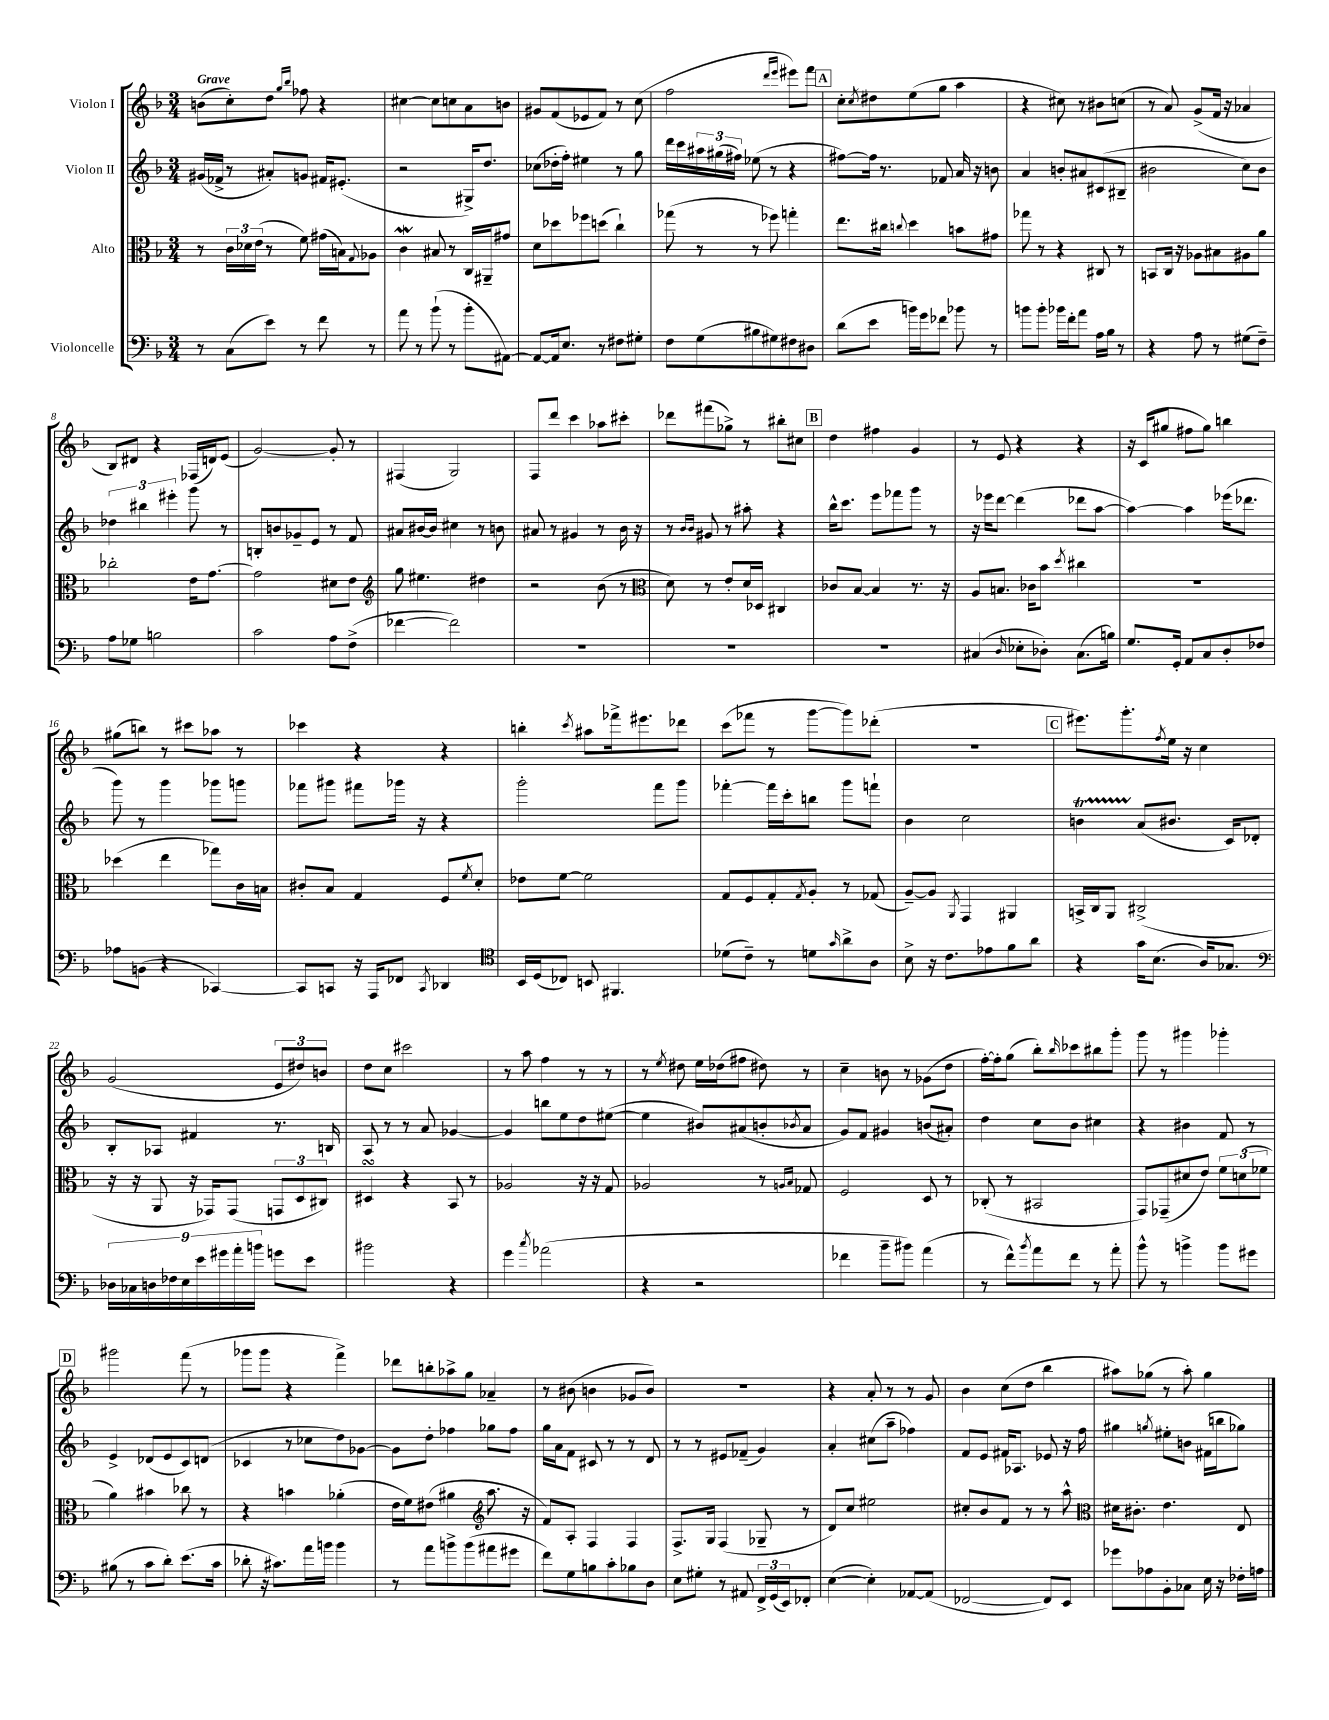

**kern	**kern	**kern	**kern
*part4	*part3	*part2	*part1
*staff4	*staff3	*staff2	*staff1
*I"Violoncelle	*I"Alto	*I"Violon II	*I"Violon I
*clefF4	*clefC3	*clefG2	*clefG2
*k[b-]	*k[b-]	*k[b-]	*k[b-]
*M3/4	*M3/4	*M3/4	*M3/4
=1	=1	=1	=1
!	!	!	!LO:TX:a:B:t=Grave
8r	8r	(16g#X/LL	(8bn\L
.	.	16f-X^/JJ	.
(8C\L	24c\LL	8r	8cc'\)
.	24d-X\	.	.
.	(24e\JJ	.	.
8e\J)	8r	8a#X'/L)	8dd\J
.	.	.	16qqgg/LL
.	.	.	16qqbb-/JJ
8r	8f\)	8gn/J	8ff-X\
8f\	(16g#X\LL	16f#X/KL	4r
.	16Bn\J)	(8.e#X'/J	.
.	8qqG/	.	.
8r	8A-X\J	.	.
=2	=2	=2	=2
8a\	4cW\	2r	[4cc#X\
8r	.	.	.
(8b-`\	8B#X/	.	8cc#\L]
8r	8r	.	8ccn\
8b-'\L	16C/LL	16G#X^/KL)	8a\
.	16AA#X~/J	8.dd/J	.
[8AA#X\J)	8g#X/J	.	8bn\J
=3	=3	=3	=3
8AA#/L_	8d\L	(8cc-X\L	8g#X/L
16AA#/k]	8dd-X\	16dd-X'\L	(8f/
8.E/J	.	16ff'\JJ)	.
.	8ff-X\	4ee#X\	8e-X/
8r	(8ddn\J	.	8f/J)
8F#X\L	4cc`\)	8r	8r
8G#X'\J	.	8gg\	(8cc\
=4	=4	=4	=4
8F\L	(8gg-X\	16ddd\LL	2ff\
.	.	16ccc\	.
(8G\	8r	24aa#X\	.
.	.	(24gg#X\	.
.	.	24ff#X\JJ)	.
8B#X\	8r	(8ee-X\	.
8G#X\)	8ff-X\)	8r	.
.	.	.	16qqddd/LL
.	.	.	16qqeee/JJ
8F#X\	4ggn'\	4r	8eee#X\L)
8D#X\J	.	.	8fff\J
!!LO:REH:place=s1:t=A
=5	=5	=5	=5
(8d\L	8.ee\L	[8ff#X\L)	8cc'\L
.	.	.	8qcc/
8e\J	.	16ff#\Jk]	8dd#X\
.	16cc#X\Jk	8.r	.
.	8qqccn/	.	.
16bn\LL)	4dd\	.	(8ee\
16g\J	.	.	.
8f-X\J	.	8f-X/	8gg\J
8b-X\	8bn\L	16a/	4aa\
.	.	16r	.
8r	8g#X\J	8bn\	.
=6	=6	=6	=6
8bn\L	8gg-X\	4a/	4r
8b'\J	8r	.	.
16b-X\LL	4r	8bn'/L	8cc#X\)
16f'\J	.	.	.
8a\J	.	8a#X/	8r
16A\LL	8C#X/	(8c#X/	8b#X\L
16B-\JJ	.	.	.
8r	8r	8B#X~/J	(8ccn\J
=7	=7	=7	=7
4r	8BBn/L	2b#X\	8r
.	16C/Jk	.	8a/)
.	16r	.	.
8A\	8A-X\L	.	(8g^/L
8r	8B#X\	.	16f/Jk
.	.	.	16r
(8G#X\L	8A#X\	8cc\L)	4a-X/
8F~\J)	8a\J	8b#\J	.
!!LO:LB:g=z
=8	=8	=8	=8
8A\L	2cc-X'\	6dd-X\	8B-/L)
8G-X\J	.	.	8d#X/J
.	.	6bb#X\	.
2Bn\	.	.	4r
.	.	6eee#X'\	.
.	16e\KL	8ggg\	(16F-X/LL
.	[8.g\J	.	16dn/J)
.	.	8r	(8e/J
=9	=9	=9	=9
2c\	2g\]	8Bn'/L	[2g/)
.	.	8bn/	.
.	.	8g-X~/	.
.	.	8e/J	.
8A\L	8d#X\L	8r	8g'/]
(8F^\J	8e\J	8f/	8r
=10	=10	=10	=10
*	*clefG2	*	*
[4f-X\	8gg\	8a#X/L	(4F#X/
.	4.ee#X\	[16b#X/L	.
.	.	16b#/JJ]	.
2f-\])	.	4cc#X\	2G/)
.	4dd#X\	8r	.
.	.	8bn\	.
=11	=11	=11	=11
2.r	2r	8a#X/	8F/L
.	.	8r	8ddd/J
.	.	4g#X/	4ccc\
.	(8b-\	8r	8aa-X\L
.	8r	16b-\	8ccc#X'\J
.	.	16r	.
=12	=12	=12	=12
*	*clefC3	*	*
2.r	8d\)	8r	8ddd-X\L
.	.	16qqb-/LL	.
.	.	16qqb-/JJ	.
.	8r	8g#X/	(8fff#X\
.	8e'/L	8r	8gg-X^\J)
.	16d/L	8aa#X'\	8r
.	16D-X/JJ	.	.
.	4C#X/	4r	8bb#X'\L
.	.	.	8cc#X\J
!!LO:REH:place=s1:t=B
=13	=13	=13	=13
2.r	8c-X/L	16bb-^^\KL	4dd\
.	.	8.ccc\J	.
.	[8B-/J	.	.
.	4B-/]	8eee\L	4ff#X\
.	.	8fff-X\	.
.	8.r	8ggg\J	4g/
.	.	8r	.
.	16r	.	.
=14	=14	=14	=14
(4C#X/	8A/L	16r	8r
.	.	16eee-X\KL	.
.	8.Bn/J	[8ddd\J	8e/
16qqD/	.	.	.
8E-X'\L	.	(4ddd\]	4r
.	16c-X\KL	.	.
8D-X'\J)	8b-\J	.	.
.	8qdd/	.	.
(8.C#\L	4cc#X\	8ddd-X\L	4r
.	.	[8aa\J	.
16Bn\Jk)	.	.	.
=15	=15	=15	=15
8.G/L	2.r	4aa\_)	16r
.	.	.	(16c/KL
.	.	.	8gg#X/J
16GG'/Jk	.	.	.
8AA/L	.	4aa\]	8ff#X\L
8C/	.	.	8gg#\J)
8D'/	.	(16eee-X\KL	4bbn\
.	.	8.ddd-X\J	.
8F-X/J	.	.	.
!!LO:LB:g=z
=16	=16	=16	=16
8A-X\L	(4dd-X\	8ggg\)	(8gg#X\L
(8BBn\J	.	8r	8bbn\J)
4r	4ee\	4ggg\	8r
.	.	.	8ccc#X\L
[4CC-X/)	8gg-X\L)	8ggg-X\L	8aa-X\J
.	16c\L	8gggn\J	8r
.	16Bn\JJ	.	.
=17	=17	=17	=17
8CC-/L]	8c#X'/L	8fff-X\L	4ccc-X\
8CCn/J	8B-/J	8ggg#X\J	.
16r	4G/	8fff#X\L	4r
16AAA/KL	.	.	.
8FF-X/J	.	16ggg-X\Jk	.
.	.	16r	.
8qCC/	.	.	.
4DD-X/	8F/L	4r	4r
.	8qf/	.	.
.	8d'/J	.	.
=18	=18	=18	=18
*clefC4	*	*	*
16BB-/LL	8e-X\L	2ggg'\	4bbn'\
(16D/J	.	.	.
8C-X/J)	[8f\J	.	.
.	.	.	8qccc/
8BBn/	2f\]	.	8aa#X\L
4.FF#X/	.	.	16fff-X^\k
.	.	.	8.eee#X\
.	.	8fff\L	.
.	.	8ggg\J	8ddd-X\J
=19	=19	=19	=19
(8d-X\L	8G/L	[4fff-X'\	(8ccc\L
8c~\J)	8F/	.	8fff-X\J
8r	8G'/	16fff-\LL]	8r
.	.	16ccc'\J	.
.	8qG/	.	.
8dn\L	8A'/J	8bbn\J	[8ggg\L
16qqg/	.	.	.
8a^\	8r	8ggg\L	8ggg\])
8A\J	(8G-X/	8fffn`\J	(8ddd-X'\J
=20	=20	=20	=20
8B-^\	[8A~/L)	4b-\	2.r
16r	8A/J]	.	.
8.c\L	.	.	.
.	8qAA/	.	.
.	4GG/	2cc\	.
8e-X\	.	.	.
8f\	4AA#X/	.	.
8a\J	.	.	.
!!LO:REH:place=s1:t=C
=21	=21	=21	=21
4r	16BBn^/LL	4bnt\	8.eee#X\L)
.	16C/J	.	.
.	8AA/J	.	.
.	.	.	8.ggg'\
16g\KL	(2C#X^/	(8a/L	.
(8.B-\J	.	.	.
.	.	.	8qff/
.	.	8.b#X/J	16ee\Jk
.	.	.	16r
16A/KL)	.	.	4cc\
8.G-X/J	.	16c/KL)	.
.	.	8d-X'/J	.
!!LO:LB:g=z
=22	=22	=22	=22
*clefF4	*	*	*
18D-X\LL	16r	8B-'/L	(2g/
18C-X\	.	.	.
.	16r	.	.
18Dn\	.	.	.
.	8AA/	8A-X/J	.
18F-X\	.	.	.
18E\	.	.	.
.	16r	4f#X/	.
18e\	.	.	.
.	16GG-X/KL)	.	.
18g#X\	.	.	.
.	(8GG-/J	.	.
18a'\	.	.	.
18bn\JJ	.	.	.
8gn\L	12GGn/L	8.r	12e/L
.	12D/	.	12dd#X/)
8e\J	.	.	.
.	12C#X/J)	.	12bn/J
.	.	16Bn/	.
=23	=23	=23	=23
2b#X\	4D#XsSsS/	8A/	8dd\L
.	.	8r	8cc\J
.	4r	8r	2ccc#X\
.	.	8a/	.
4r	8BB-/	[4g-X/	.
.	8r	.	.
=24	=24	=24	=24
4g\	2A-X/	4g-/]	8r
.	.	.	8aa\
8qcc/	.	.	.
(2a-X\	.	8bbn\L	4ff\
.	.	8ee\	.
.	16r	8dd\	8r
.	16r	.	.
.	8G/	([8ee#X\J	8r
=25	=25	=25	=25
4r	2A-X/	4ee#\]	8r
.	.	.	8qee/
.	.	.	8dd#X\
2r	.	8b#X/L)	16ee\LL
.	.	.	(16dd-X\J
.	.	(8a#X/	8ff#X\J
.	8r	8bn'/	8dd#X\)
.	16qqAn/LL	.	.
.	16qqB-/JJ	8qb-X/	.
.	8G-X/	8a#/J	8r
=26	=26	=26	=26
4f-X\	2F/	8g/L)	4cc~\
.	.	8f/J	.
8b-~\L	.	4g#X/	8bn\
8b#X\J)	.	.	8r
(4a\	8D/	(8bn/L	(8g-X\L
.	8r	8a#X'/J)	8dd\J
=27	=27	=27	=27
8r	(8C-X'/	4dd\	[16ff'\LL)
.	.	.	16ff'\J]
8f^^\L)	8r	.	(8gg\J
8qb-/	.	.	.
8a\	2BB#X/	8cc\L	8bb-'\L)
.	.	.	16qqbb-/
8f\J	.	8b-\J	8ccc-X\
8r	.	4cc#X\	8bb#X\
8a'\	.	.	8ggg'\J
=28	=28	=28	=28
8b-^^\	8GG/L)	4r	8ggg\
8r	(8GG-X~/	.	8r
4bn^\	8d#X/	4b#X\	4ggg#X\
.	8e/J)	.	.
8b\L	12f\L	8f/	4ggg-X'\
.	(12dn\	.	.
8g#X\J	.	8r	.
.	12f-X\J	.	.
!!LO:LB:g=z
!!LO:REH:place=s1:t=D
=29	=29	=29	=29
(8B#X\	4a\)	4e^/	2ggg#X\
8r	.	.	.
8c\L	4b#X\	(8d-X/L	.
8d'\J)	.	8e/	.
(8.e\L	8cc-X\	8c/)	(8fff\
.	8r	(8dn/J	8r
16c\Jk	.	.	.
=30	=30	=30	=30
8d-X'\	4r	4c-X/	8ggg-X\L
16r	.	.	8ggg-\J
8.c#X\L)	.	.	.
.	4bn\	8r	4r
16a\L	.	8cc-X\L	.
16bn\JJ	.	.	.
4b\	(4a-X'\	8dd\)	4fff^\)
.	.	[8g-X\J	.
=31	=31	=31	=31
8r	16e\LL	8g-\L]	8ddd-X\L
.	16f\J)	.	.
8a\L	(8e#X\J	8dd'\J	8bbn'\
8bn^\	4a#X\	4ff-X\	8aa-X^\
(8b\	.	.	8gg\J
*	*clefG2	*	*
8a#X\	8.aa\	8gg-X\L	4a-X~/
8g#X\J	.	8ff-\J	.
.	16r	.	.
=32	=32	=32	=32
8f\L)	8f/L)	16gg\LL	8r
.	.	16a\J	.
8G\	8A'/J	8f\J	(8b#X\
8Bn\	4F/	8c#X/	4bn\
8c'\	.	8r	.
8B-X\	4F/	8r	8g-X/L
8D\J	.	8d/	8b/J)
=33	=33	=33	=33
8E\L	8.F^/L	8r	2.r
8G#X'\J	.	8r	.
.	16G/Jk	.	.
8r	(4F/	8e#X/L	.
8AA#X/	.	(8f-X~/J	.
24FF^/LL	8G-X~/	4g/)	.
(24GG/	.	.	.
24EE/J)	.	.	.
8FF-X'/J	8r	.	.
=34	=34	=34	=34
([4E\	8d/L)	4a'/	4r
.	8cc/J	.	.
4E'\])	2ee#X\	(8cc#X\L	8a'/
.	.	8aa~\J	8r
[8AA-X/L	.	4ff-X\)	8r
(8AA-/J]	.	.	8g/
=35	=35	=35	=35
[2FF-X/	8cc#X'/L	8f/L	4b-\
.	8b-/	8e/J	.
.	8f/J	16f#X/KL	(8cc\L
.	.	8.A-X/J	.
.	8r	.	8dd\J
8FF-/L])	8r	8e-X/	4bb-\
8EE/J	8aa^^\	16r	.
.	.	16ff\	.
=36	=36	=36	=36
*	*clefC3	*	*
8g-X\L	16d#X\KL	4gg#X\	8aa#X\L)
.	8.c#X'\J	.	.
8A-X\	.	.	(8gg-X\J
.	.	8qggn/	.
8BB-'\	4.e\	8ee#X'\L	8r
8C-X\J	.	8bn\J	8aa#'\)
16E\	.	(16f#X\LL	4gg-\
16r	.	16bbn\J	.
16F-X'\LL	8E/	8gg-X\J)	.
16An\JJ	.	.	.
==	==	==	==
*-	*-	*-	*-
